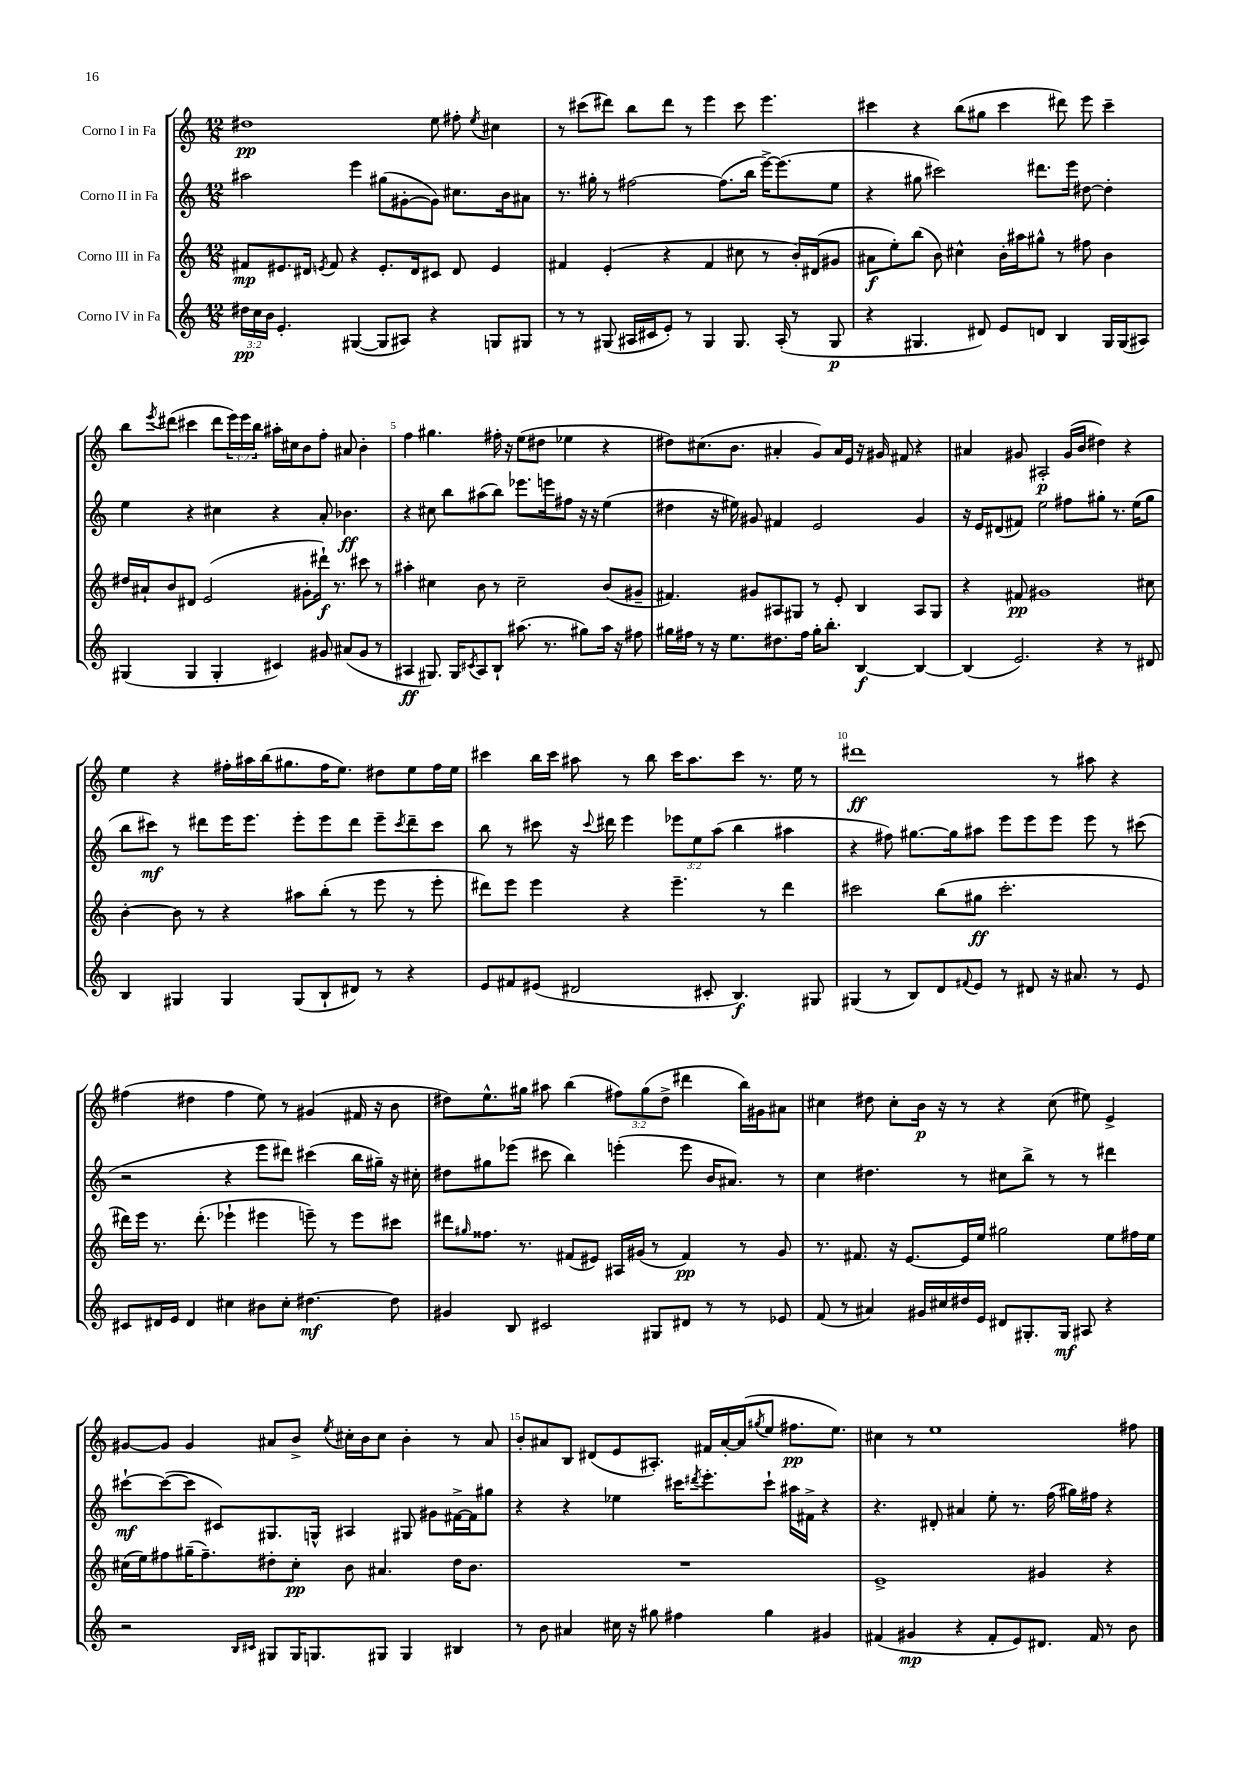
<<
\new StaffGroup <<
\new Staff = "s0" \with { instrumentName = "Corno I in Fa" } {
    \clef treble \key c \major \numericTimeSignature \time 12/8 \override Staff.TupletNumber.text = #tuplet-number::calc-fraction-text
    dis''1\pp e''8 fis''8-. \acciaccatura { e''8 } cis''4 |
    r8 cis'''8( dis'''8) b''8 dis'''8 r8 e'''4 cis'''8 e'''4. |
    cis'''4 r4 b''8( gis''8 cis'''4 dis'''8) e'''8 cis'''4-- |
    b''8 \acciaccatura { e'''8 } dis'''8( cis'''4 dis'''8 \tuplet 3/2 { e'''16) e'''16 b''16 } ais''16-. cis''16 b'8 f''8-. ais'8 b'4-. |
    f''4 gis''4. fis''16-. r16 e''8( dis''8 ees''4 r4 |
    dis''8) cis''8.( b'8. ais'4-. g'8) ais'16 e'16 r16 gis'16 fis'8 r4 |
    ais'4 gis'8 ais2-.\p gis'16( b'16 dis''4) r4 |
    e''4 r4 fis''16-. ais''16 b''16( gis''8. fis''16 e''8.) dis''8 e''8 fis''16 e''16 |
    cis'''4 b''16 cis'''16 ais''8 r8 b''8 cis'''16 ais''8. cis'''8 r8. e''16 r8 |
    dis'''1\ff r8 ais''8 r4 |
    fis''4( dis''4 fis''4 e''8) r8 gis'4( fis'16 r16 b'8 |
    dis''8) e''8.-^ gis''16 ais''8 b''4( \tuplet 3/2 { fis''8) gis''8( dis''8-> } dis'''4 b''16) gis'16 ais'8 |
    cis''4 dis''8 cis''8-. b'16\p r16 r8 r4 cis''8( eis''8) e'4-> |
    gis'8~ gis'8 gis'4 ais'8 b'8-> \acciaccatura { e''8 } cis''16-. b'16 cis''8 b'4-. r8 ais'8 |
    b'8-. ais'8 b8 dis'8( e'8 ais8.-.) fis'16 ais'16~-. ais'16( \acciaccatura { gis''8 } e''8 fis''8.\pp e''8.) |
    cis''4 r8 e''1 fis''8 \bar "|." |
}
\new Staff = "s1" \with { instrumentName = "Corno II in Fa" } {
    \clef treble \key c \major \numericTimeSignature \time 12/8 \override Staff.TupletNumber.text = #tuplet-number::calc-fraction-text
    ais''2 e'''4 gis''8( gis'8~-. gis'8) cis''8. b'16 ais'8 |
    r8. gis''16-. r8 fis''2~ fis''8.( b''16 e'''16~->) e'''8.( e''8 |
    r4 gis''8 cis'''2) dis'''8. e'''16 dis''8~ dis''4-. |
    e''4 r4 cis''4 r4 a'8-. bes'4.\ff |
    r4 cis''8 b''8 ais''8( b''8) ees'''8. e'''16 fis''8 r16 r16 e''4( |
    dis''4 r16 eis''16) gis'8 fis'4 e'2 gis'4 |
    r16 e'16 dis'8( fis'8) e''2 fis''8 gis''8-. r8. e''16( gis''8 |
    b''8 cis'''8\mf) r8 dis'''8 e'''16 e'''8. e'''8-. e'''8 dis'''8 e'''8-- \acciaccatura { cis'''8 } dis'''8-- cis'''8 |
    b''8 r8 cis'''8 r16 \appoggiatura { cis'''8 } dis'''16 e'''4 \tuplet 3/2 { ees'''8 e''8 a''8( } b''4 ais''4 |
    r4 fis''8) gis''8.~ gis''16 ais''8 e'''8 e'''8 e'''8 e'''8 r8 cis'''8( |
    r2 r4 e'''8 dis'''8) cis'''4( b''16 gis''16--) r16 cis''16-. |
    dis''8 gis''8 ees'''8( cis'''8 b''4) e'''4-.( e'''8 b'16 ais'8.) r8 |
    c''4 dis''4. r8 cis''8 b''8-> r8 r8 dis'''4 |
    cis'''8~-!\mf cis'''8~( cis'''8 cis'8) gis8. g16-^ ais4 gis8 gis'8 fis'16~-> fis'16 gis''8 |
    r4 r4 ees''4 cis'''16 \acciaccatura { dis'''8 } e'''8.-. cis'''8-! ais''16 fis'16-> r4 |
    r4. dis'8-. ais'4 e''8-. r8. f''16( gis''16) fis''16 r4 \bar "|." |
}
\new Staff = "s2" \with { instrumentName = "Corno III in Fa" } {
    \clef treble \key c \major \numericTimeSignature \time 12/8
    fis'8\mp eis'8. dis'16 \acciaccatura { e'8 } fis'8 r4 e'8.-. dis'16 cis'8 dis'8 e'4 |
    fis'4 e'4-.( r4 fis'4 cis''8 r8 b'16-.) dis'16( gis'8 |
    ais'8\f e''8-.) b''8( b'8) cis''4-^ b'16-. ais''16 gis''8-^ r8 fis''8 b'4 |
    dis''16 ais'16-! b'8 dis'8 e'2( gis'8-. dis'''16-!\f) r8. cis'''8 r8 |
    ais''4-. cis''4 b'8 r8 cis''2-- b'8( gis'8-- |
    fis'4.) gis'8 ais8 gis8 r8 e'8-. b4 ais8 gis8 |
    r4 fis'8\pp gis'1 cis''8 |
    b'4~-. b'8 r8 r4 ais''8 b''8-.( r8 e'''8 r8 e'''8-. |
    dis'''8) e'''8 e'''4 r4 e'''4.-- r8 dis'''4 |
    cis'''2 b''8( gis''8\ff cis'''2.-. |
    dis'''16) e'''16 r8. dis'''8.-.( ees'''4-! eis'''4 e'''8--) r8 e'''8 cis'''8 |
    dis'''8 \grace { gis''16 } fisis''8. r8. fis'8( eis'8) ais16 gis'16( r8 fis'4\pp) r8 gis'8 |
    r8. fis'8. r16 e'8.~ e'16 e''16 gis''2 e''8 fis''16 e''16 |
    cis''16( e''16) fis''8 gis''16--( fis''8.--) dis''8-. cis''8-.\pp b'8 ais'4. dis''16 b'8. |
    R1. |
    e'1-> gis'4 r4 \bar "|." |
}
\new Staff = "s3" \with { instrumentName = "Corno IV in Fa" } {
    \clef treble \key c \major \numericTimeSignature \time 12/8 \override Staff.TupletNumber.text = #tuplet-number::calc-fraction-text
    \tuplet 3/2 { dis''16\pp c''16 b'16 } e'4.-. gis4~( gis8 ais8) r4 g8 gis8 |
    r8 r8 gis8( ais16 cis'16 e'8-.) r8 gis4 gis8. ais16-.( r8 gis8\p |
    r4 gis4. dis'8) e'8 d'8 b4 gis16 gis16( ais8) |
    gis4( gis4 gis4-. cis'4) gis'8 ais'8( gis'8 r8 |
    ais4\ff gis8.) gis16 \acciaccatura { cis'8 } ais8 b8-! ais''8.( r8. gis''8) ais''16 r16 fis''8 |
    gis''16 fis''16 r8 r16 e''8. dis''8. fis''16 gis''16-. b''8.-. b4~\f b4~ |
    b4( e'2.) r4 r8 dis'8 |
    b4 gis4 gis4 gis8( b8-! dis'8) r8 r4 |
    e'8 fis'8 eis'8( dis'2 cis'8-. b4.\f) gis8 |
    gis4( r8 b8) d'8 \appoggiatura { fis'8 } e'8 r8 dis'8 r16 ais'8. r8 e'8 |
    cis'8 dis'16 e'16 dis'4 cis''4 bis'8 cis''8-. dis''4.~\mf dis''8 |
    gis'4 b8 cis'2 gis8 dis'8 r8 r8 ees'8 |
    f'8( r8 ais'4) gis'16 cis''16 dis''16 e'16 dis'8 gis8.-. gis16\mf ais8 r4 |
    r2 \grace { b16 cis'16 } gis8 gis16 g8. gis8 gis4 bis4 |
    r8 b'8 ais'4 cis''16 r16 gis''8 fis''4 gis''4 gis'4 |
    fis'4( gis'4\mp r4 fis'8-. e'8) dis'8. fis'16 r8 b'8 \bar "|." |
}
>>
>>
\layout { \context { \Score \override BarNumber.break-visibility = ##(#f #t #t) barNumberVisibility = #(every-nth-bar-number-visible 5) } }
